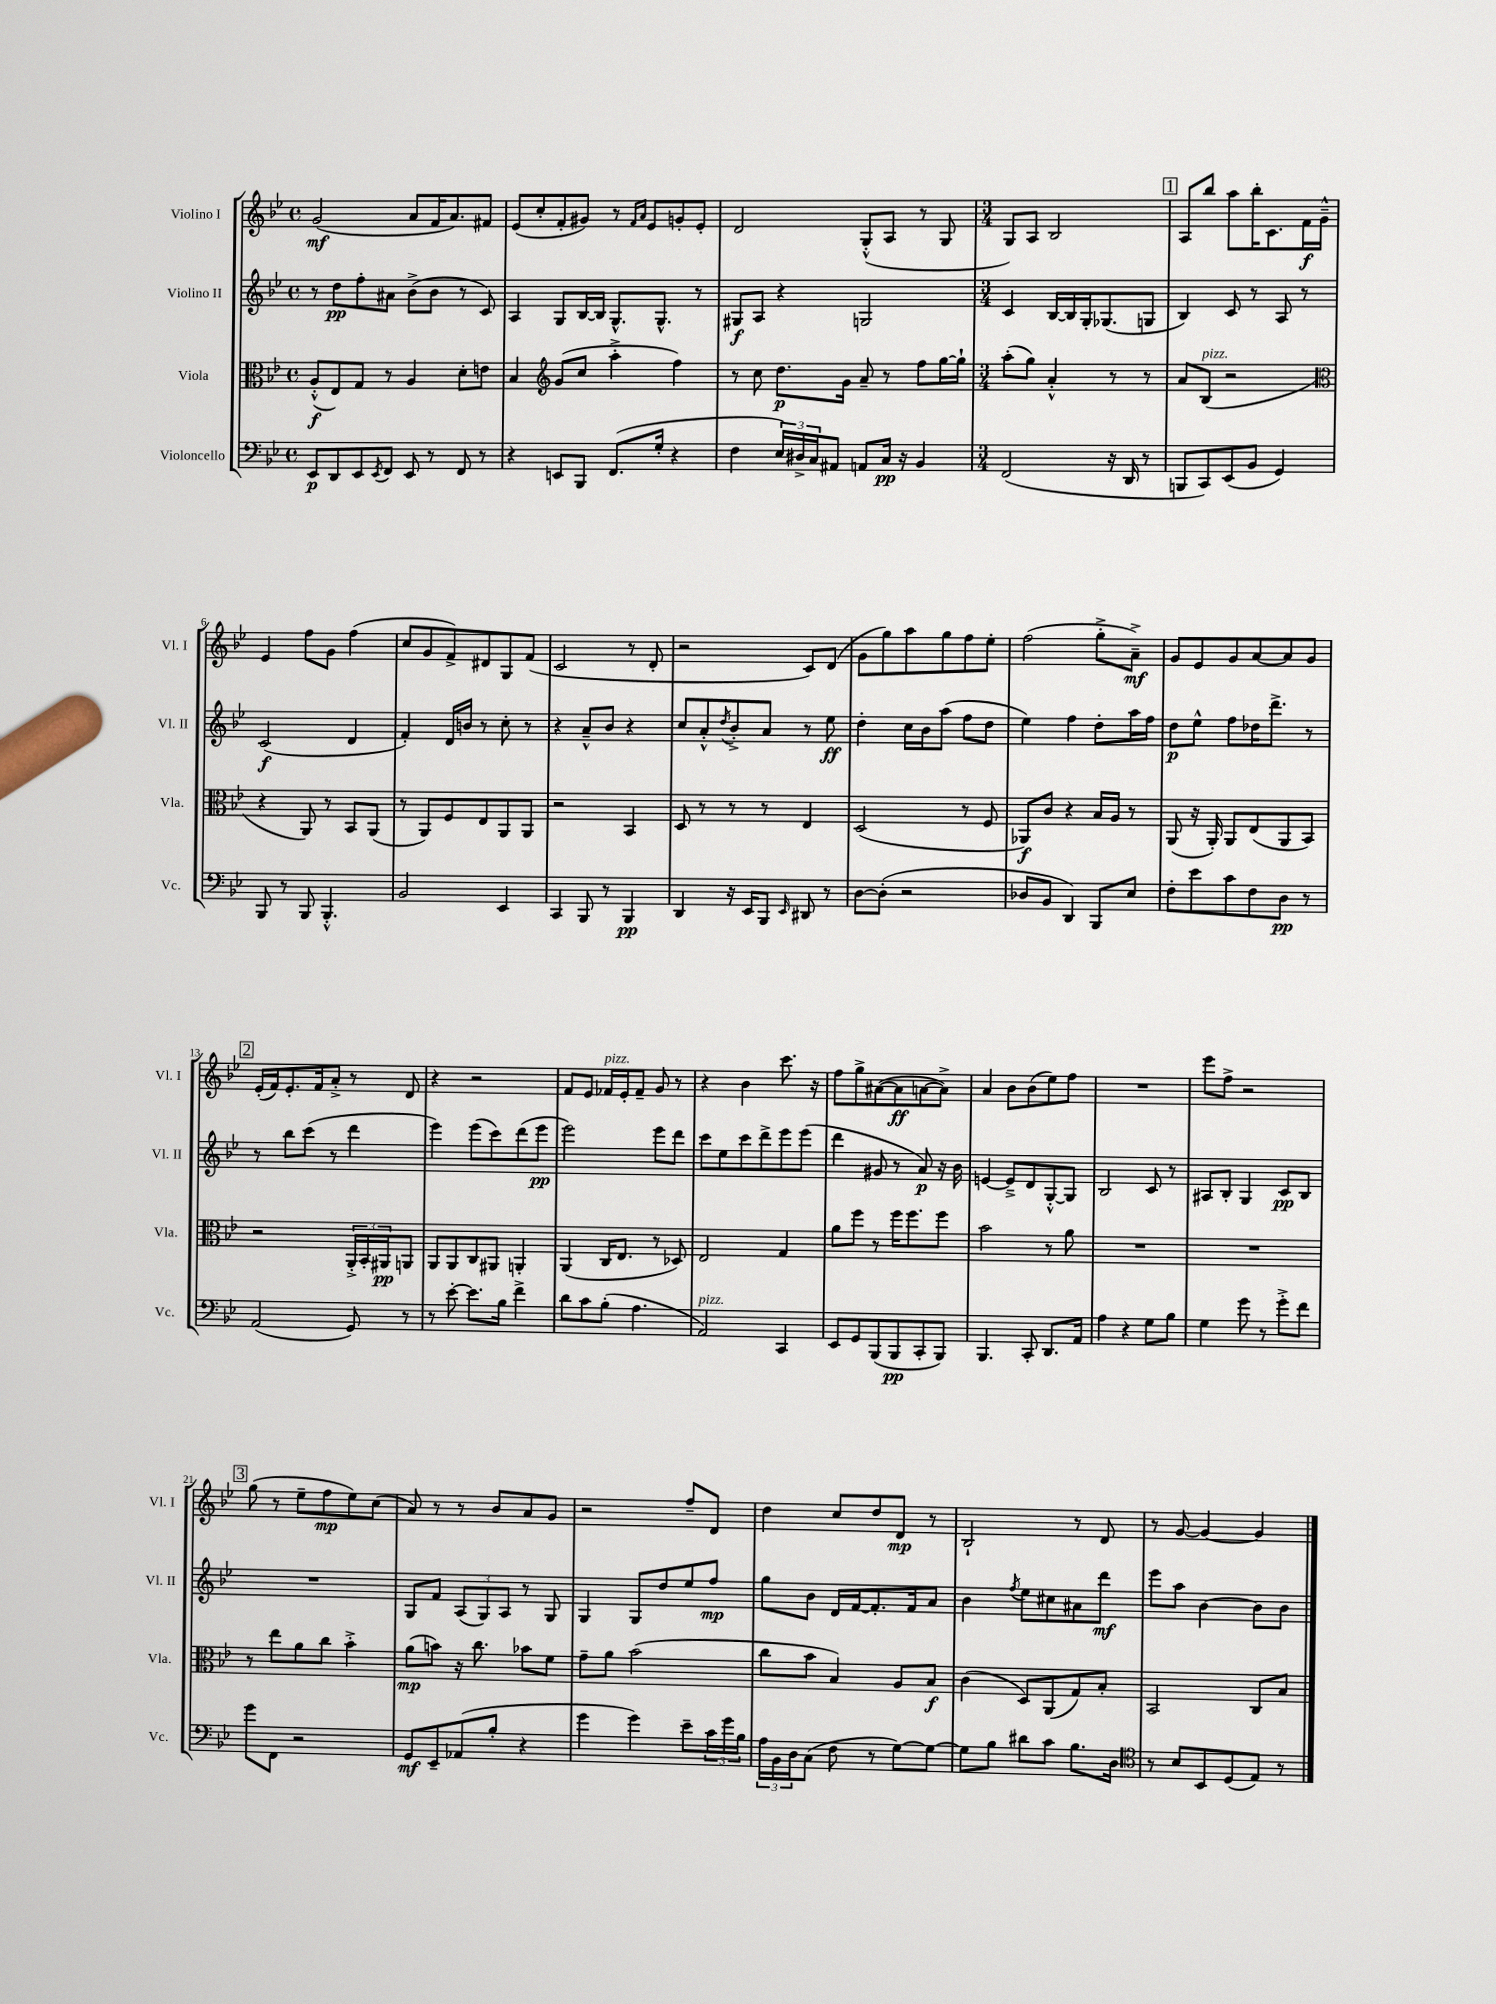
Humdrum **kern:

**kern	**kern	**kern	**kern
*staff4	*staff3	*staff2	*staff1
*clefF4	*clefC3	*clefG2	*clefG2
*k[b-e-]	*k[b-e-]	*k[b-e-]	*k[b-e-]
*M4/4	*M4/4	*M4/4	*M4/4
*met(c)	*met(c)	*met(c)	*met(c)
8EE-	(8A'^^	8r	(2g
8DD	8E-)	8dd	.
8EE-	8G	8ff'	.
8qEE-	.	.	.
8FF	8r	8a#	.
8EE-	4A	(8b-^	8a
8r	.	8b-	16f
.	.	.	8.a)
8FF	8d'	8r	.
8r	8e	8c)	8f#
=	=	=	=
4r	4B-	4A	(8e-
.	.	.	8cc'
*	*clefG2	*	*
8EE	(8g	8G	8f'
8BBB-	8cc	[16B-	8g#)
.	.	16B-]	.
(8.FF	4aa'^	8.G^^	8r
.	.	.	16qqf
.	.	.	16qqa
.	.	.	8e-
16G'	.	8.G^^	.
4r	4ff)	.	8g'
.	.	8r	8e-'
=	=	=	=
4F	8r	8G#	2d
.	8cc	8A	.
24E-)	8.dd	4r	.
24D#^	.	.	.
24C	.	.	.
8AA#	.	.	.
.	16g	.	.
8AA	8a~	2G	(8G'^^
16C	8r	.	8A
16r	.	.	.
4BB-	8ff	.	8r
.	[16gg	.	8G
.	16gg`]	.	.
=	=	=	=
*M3/4	*M3/4	*M3/4	*M3/4
(2FF	(8aa'	4c	8G)
.	8gg)	.	8A
.	4a'^^	[16B-	2B-
.	.	16B-]	.
.	.	16G'	.
.	.	(8.G-	.
16r	8r	.	.
16DD	.	.	.
8r	8r	8G	.
=	=	=	=
8BBB	8a	4B-)	8A
8CC)	(8B-	.	8bb-
(8EE-	2r	8c	8aa
8BB-	.	8r	16bb-'
.	.	.	8.c
4GG)	.	8A	.
.	.	8r	16f
.	.	.	16g~^^
=	=	=	=
*	*clefC3	*	*
8BBB-	4r	(2c	4e-
8r	.	.	.
8BBB-	8AA)	.	8ff
4.BBB-'^^	8r	.	8g
.	8BB-	4d	(4ff
.	(8AA	.	.
=	=	=	=
2BB-	8r	4f')	8cc
.	8AA)	.	8g
.	8F	16d	8f^)
.	.	16b	.
.	8E-	8r	8d#
4EE-	8AA	8cc'	8G
.	8AA	8r	(8f
=	=	=	=
4CC	2r	4r	2c
8BBB-	.	8a~^^	.
8r	.	8b-	.
4BBB-	4BB-	4r	8r
.	.	.	8d'
=	=	=	=
4DD	8D	8cc	2r
.	8r	8a'^^	.
.	.	8qdd	.
16r	8r	8b-'^	.
16EE-	.	.	.
8BBB-	8r	8a	.
16qqEE-	.	.	.
8DD#	4E-	8r	8c)
8r	.	8ee-	(8d
=	=	=	=
[8D	(2D	4dd'	8g
(8D']	.	.	8gg)
2r	.	16cc	8aa
.	.	16b-	.
.	.	(8aa	8gg
.	8r	8ff	8ff
.	8F	8dd	8ee-'
=	=	=	=
8D-	8AA-)	4ee-)	(2ff
8BB-	8c	.	.
4DD)	4r	4ff	.
8BBB-	16B-	8dd'	8gg'^
.	16A	.	.
8E-	8r	16aa	8a~^)
.	.	16ff	.
=	=	=	=
8F'	(8AA	8dd	8g
8e-	16r	8ee-^^	8e-
.	16AA')	.	.
8c	8AA	8ff	8g
8F	(8E-	16dd-	[8a
.	.	8.ddd^	.
8D	8AA	.	8a]
8r	8BB-)	8r	8g
=	=	=	=
(2AA	2r	8r	(16e-'
.	.	.	16f)
.	.	8bb-	8.e-'
.	.	(8ccc	.
.	.	.	16f
.	.	8r	8a'^
8GG)	24AA'^	4ddd	8r
.	24BB-'	.	.
.	24AA#	.	.
8r	8AA	.	8d
=	=	=	=
8r	8AA	4eee-)	4r
[8e-'	8AA	.	.
8.e-]	8C	(8eee-	2r
.	8AA#	8ccc)	.
16B-	.	.	.
4f^	4AA'	(8ddd	.
.	.	8eee-	.
=	=	=	=
8d	(4AA	2eee-)	8f
8c	.	.	8e-
(8B-'	16C	.	16f-
.	8.E-	.	16e-'
4.A	.	.	8f-~
.	8r	8eee-	8g
.	8D-)	8ddd	8r
=	=	=	=
2AA)	2E-	8ccc	4r
.	.	8ee-	.
.	.	8ccc	4b-
.	.	8ddd^	.
4CC	4G	8eee-	8.ccc
.	.	(8eee-	.
.	.	.	16r
=	=	=	=
8EE-	8a	4ddd	8ff
8GG	8ff	.	8gg^
(8BBB-	8r	8g#	([8a#
8BBB-	16ff	8r	8a#]
.	8.ff	.	.
8CC'	.	8a)	[8a
8BBB-)	8ff	16r	8a^])
.	.	16b-	.
=	=	=	=
4.BBB-	2b-	[4e	4a
.	.	8e~^]	8b-
8CC'	.	8d	(8b-
8.DD	8r	[8G'^^	8ee-)
.	8a	8G]	8ff
16AA	.	.	.
=	=	=	=
4A	2.r	2B-	2.r
4r	.	.	.
8G	.	8c	.
8B-	.	8r	.
=	=	=	=
4G	2.r	8A#	8eee-
.	.	8B-'	8ff^
8g	.	4G	2r
8r	.	.	.
8g'^	.	8c	.
8f	.	8B-	.
=	=	=	=
8g	8r	2.r	(8gg
8FF	8ee-	.	8r
2r	8a	.	8ee-~
.	8cc	.	8ff
.	4b-'^	.	8ee-)
.	.	.	(8cc
=	=	=	=
8GG	(8a	8G	8a)
8EE-~	8b)	8f	8r
(8AA-	16r	(12A	8r
.	8.cc	.	.
.	.	12G)	.
8B-'	.	.	8b-
.	.	12A	.
4r	8b-	8r	8a
.	8f	8G	8g
=	=	=	=
4g	8g~	4G	2r
.	8a	.	.
4g)	(2b-	8G	.
.	.	8dd	.
8e-~	.	8ee-	8ff~
24c	.	8ff	8d
24g	.	.	.
24B-	.	.	.
=	=	=	=
24A	8cc	8gg	4dd
24BB-	.	.	.
24D	.	.	.
(8C	8b-	8b-	.
8F	4B-)	16d	8cc
.	.	[16f	.
8r	.	8.f']	8dd
[8G)	8A	.	8d
.	.	16f	.
8G_	8B-	8a	8r
=	=	=	=
8G]	(4c	4b-	2B-`
8B-	.	.	.
.	.	8qff	.
8d#	8D)	8ee-	.
8c	(8AA	8cc#	.
8.B-	8G)	8a#	8r
.	8B-'	8ddd	8d
16D	.	.	.
=	=	=	=
*clefC4	*	*	*
8r	2BB-	8eee-	8r
8B-	.	8aa	[8g
8BB-	.	[4b-	4g_
(8D	.	.	.
8E-)	8C	8b-]	4g]
8r	8B-	8b-	.
==	==	==	==
*-	*-	*-	*-
